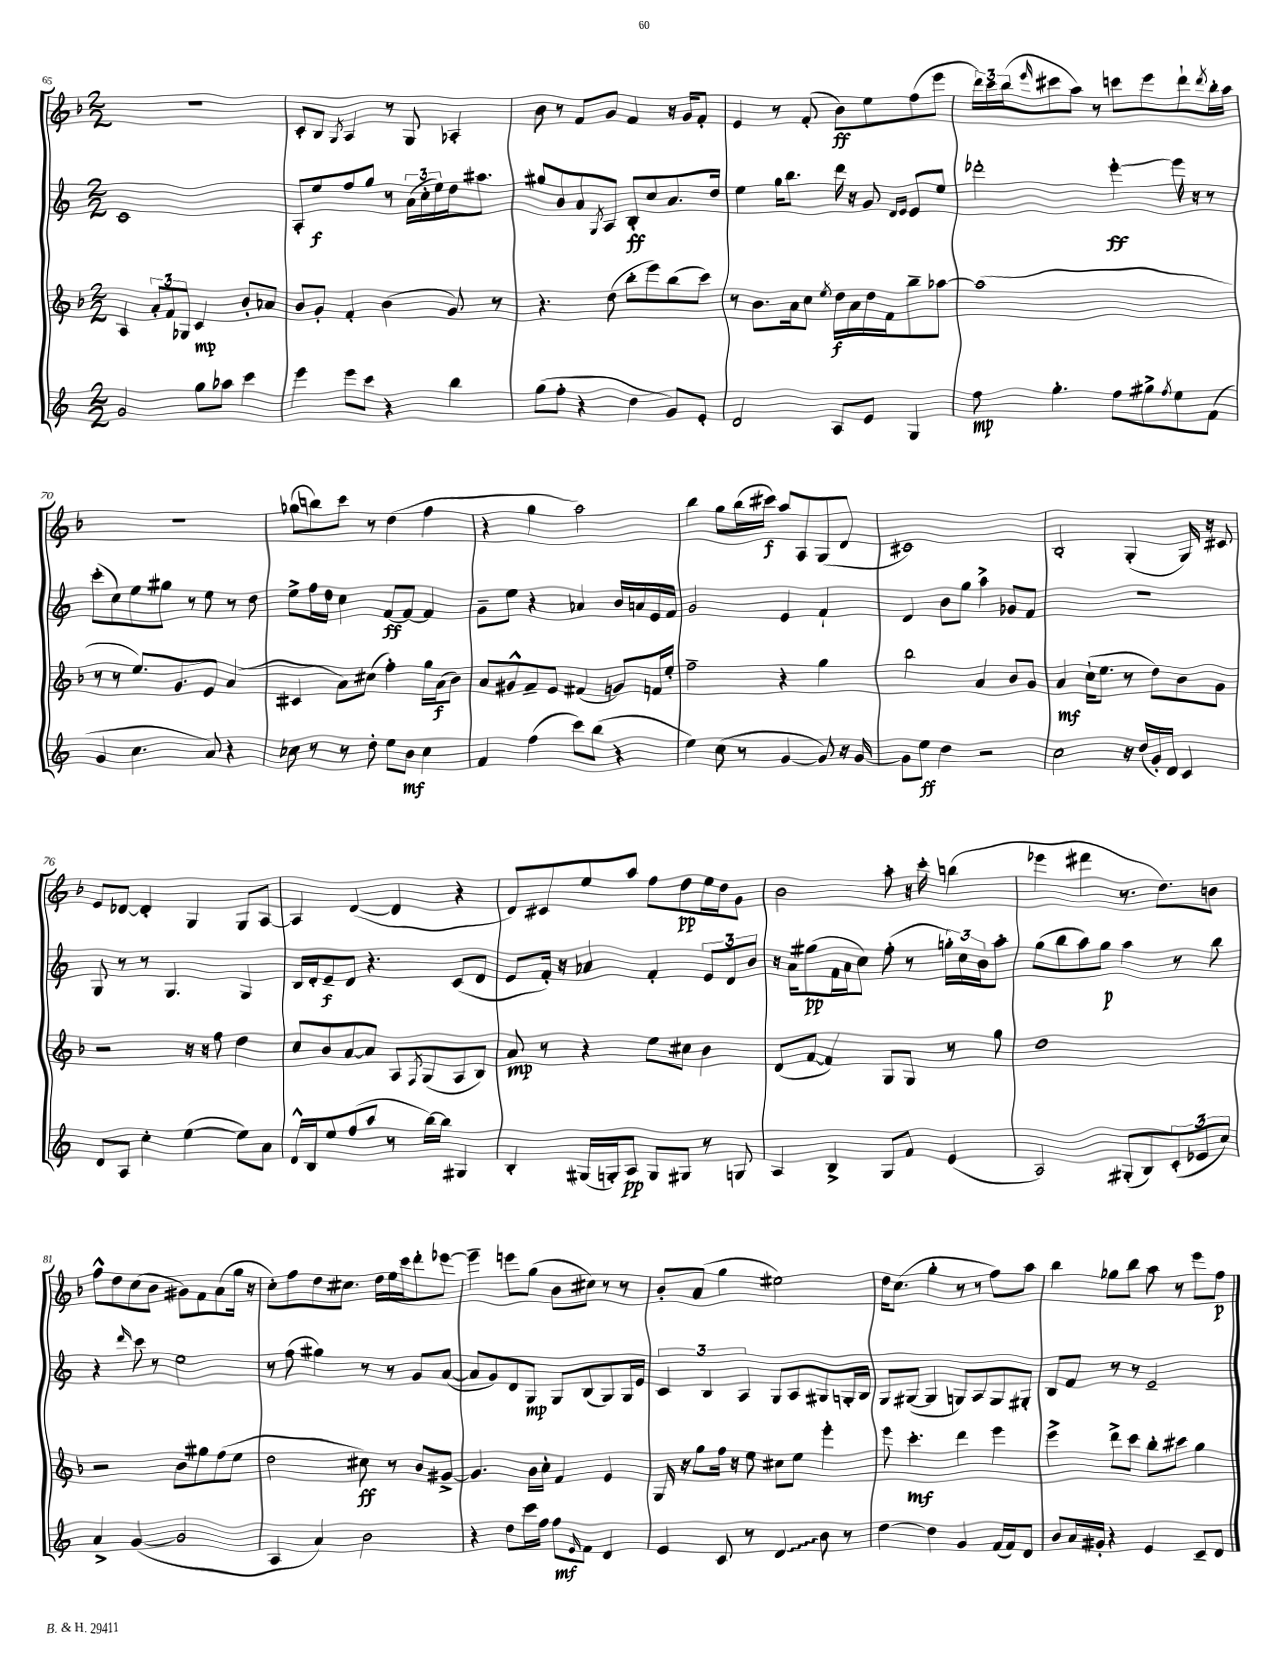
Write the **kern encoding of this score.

**kern	**kern	**kern	**kern
*staff4	*staff3	*staff2	*staff1
*clefG2	*clefG2	*clefG2	*clefG2
*k[]	*k[b-]	*k[]	*k[b-]
*M2/2	*M2/2	*M2/2	*M2/2
2g	4A	1c	1r
.	12a'	.	.
.	12f	.	.
.	12G-	.	.
8gg	4c	.	.
8aa-	.	.	.
4ccc	8b-'	.	.
.	8a-	.	.
=	=	=	=
4eee	8b-	8A'	8c'
.	8g'	8ee	8B-
.	.	.	8qG
8eee	4f'	8ff	4A
8ccc	.	8gg	.
4r	(4b-	8r	8r
.	.	(24a	8G
.	.	24cc'	.
.	.	24ee)	.
4bb	8g)	16dd	4A-'
.	.	8.aa#	.
.	8r	.	.
=	=	=	=
(8gg	4.r	8gg#	8b-
8ff'	.	8b	8r
4r	.	8a	8f
.	.	8qG	.
.	(8dd	8A	8g
4dd	8bb-'	8B'	4f
.	8eee)	8cc	.
8g)	(8bb-	8.a	16r
.	.	.	16g
8e'	8ccc)	.	8f'
.	.	16dd	.
=	=	=	=
2d	8r	4ee	4e
.	8.b-	.	.
.	.	16gg	8r
.	16a	8.bb	.
.	8cc	.	(8f'
.	8qee	.	.
8A	16dd	16ddd	8b-)
.	16a	16r	.
8e	16dd	8g	8ee
.	16f	.	.
.	.	16qqd	.
.	.	16qqe	.
4G	8bb-~	8e	(8ff
.	[8aa-	8ee	8eee
=	=	=	=
8ff	(1aa-]	2ddd-'	24ddd)
.	.	.	24ccc
.	.	.	(24bb-
.	.	.	16qqeee
4.gg'	.	.	8ccc#
.	.	.	8aa)
.	.	.	8r
8ff	.	[4eee'	8ccc
8gg#^	.	.	8eee
8qff	.	.	.
8ee	.	16eee]	8ddd`
.	.	16r	.
.	.	.	8qddd
(8f	.	8r	16bb-'
.	.	.	16aa
=	=	=	=
4g	8r	(8ccc'	1r
.	8r	8cc)	.
4.cc	8.ee)	8ee	.
.	.	8gg#	.
.	8.g	.	.
.	.	8r	.
8a)	8e	8ee	.
4r	(4a	8r	.
.	.	8dd	.
=	=	=	=
8cc-	4c#	8ee^	(8gg-
8r	.	16ff	8bb)
.	.	16dd	.
8r	8a)	4cc	8ccc
8dd'	(8cc#	.	8r
8ee	4ff')	[8f	(4dd
8b	.	8f_	.
4cc-	16gg	4f]	4ff
.	(16a	.	.
.	8b-)	.	.
=	=	=	=
4f	8a	8g~	4r
.	8g#^^	8ee	.
(4ff	8f~	4r	4gg
.	8e	.	.
8ccc)	(4f#	4a-	2aa)
(8bb	.	.	.
4r	8g)	16b	.
.	.	16a	.
.	16f	16e	.
.	16ee'	16f	.
=	=	=	=
4ee)	2ff~	2g	4bb-
(8cc	.	.	8gg
8r	.	.	(16bb-
.	.	.	16ccc#)
[4g	4r	4e	8aa
.	.	.	8A
8g])	4gg	4f`	(8G
16r	.	.	8d
[16g	.	.	.
=	=	=	=
8g]	2bb-	4d	1c#)
8ee	.	.	.
4dd	.	8b	.
.	.	8gg	.
2r	4a	4aa^	.
.	8b-	8g-	.
.	8g	8f	.
=	=	=	=
2cc	4a	1r	2B-'
.	(16cc`	.	.
.	8.ee	.	.
16r	8r	.	(4G'
(16dd	.	.	.
16g')	8dd)	.	.
16d	.	.	.
4c	8b-	.	16G)
.	.	.	16r
.	8g	.	8c#
=	=	=	=
8d	2r	8G	8e
8A	.	8r	[8d-
4cc'	.	8r	4d-']
.	.	4.G	.
([4ee	16r	.	4G
.	16r	.	.
.	8ff	.	.
8ee])	4dd	4G	8G
8a	.	.	[8A
=	=	=	=
16d^^	8cc	16B	4A]
16B	.	16d'	.
8ee	8b-	8e~	.
(8ff	[8a	8d	([4d
8aa	8a]	4.r	.
8r	8A	.	4d]
.	8qF	.	.
[16bb)	(8G	.	.
16bb]	.	.	.
4G#	8A	(8c	4r
.	8B-)	8d	.
=	=	=	=
4B'	8a	8e	8d)
.	8r	16f')	8c#
.	.	16r	.
(16G#	4r	4a-	8ee
16G')	.	.	.
8A	.	.	8aa
8G	8ee	4f'	8ff
8G#	8cc#	.	8dd
8r	4b-	12e	16ee
.	.	.	16dd
.	.	12d	.
8G	.	.	8g
.	.	12b	.
=	=	=	=
4A	(8d	16r	2b-
.	.	16a	.
.	[8f	(8gg#	.
4B^	4f])	16f	.
.	.	16a	.
.	.	8cc)	.
8G	8G	(8ff'	8aa'
8f	8G	8r	16r
.	.	.	16ccc'
(4e	8r	24gg')	(4bb
.	.	24cc	.
.	.	24b	.
.	8gg	8aa'	.
=	=	=	=
2A)	1dd	(8gg	4eee-
.	.	8bb	.
.	.	8aa)	4ddd#
.	.	8gg	.
(8G#'	.	4aa	8.r
8B)	.	.	.
.	.	.	8.dd)
(12c'	.	8r	.
12e-	.	.	.
.	.	8bb	8b
12cc)	.	.	.
=	=	=	=
4a^	2r	4r	8ff^^
.	.	.	8dd
.	.	16qqddd	.
([4g	.	8ccc	(8cc
.	.	8r	8b-
2g]	8b-	2ee	8g#)
.	8gg#	.	8f
.	(8ff	.	(8a
.	8ee	.	16gg
.	.	.	16r
=	=	=	=
4A	2dd	8r	8cc')
.	.	(8ff	8ff
4a)	.	4gg#)	8dd
.	.	.	8.cc#
2b	8cc#)	8r	.
.	.	.	16dd
.	8r	8r	16ee
.	.	.	16ccc
.	8b-	8g	8ddd'
.	[8g#^	([8a	[8eee-
=	=	=	=
4r	4.g#]	8a]	4eee-~]
.	.	8g)	.
8dd	.	8d	8eee
16ccc	16b-	8G	(8gg
16ff	16cc'	.	.
8ff	4f	8G	8b-
16qqe	.	.	.
8f	.	(8B	8cc#)
4d	4e	8G)	8r
.	.	16G	8r
.	.	16e	.
=	=	=	=
4e	16G	6c	8b-'
.	16r	.	.
.	8gg	.	(8a
.	.	6B	.
8c	16ff	.	4gg
.	16r	.	.
.	.	6A	.
8r	8ee	.	.
4d	8cc#	8G	2ee#)
.	8ee	8A	.
8b	4eee'	8G#	.
8r	.	16G'	.
.	.	16B	.
=	=	=	=
[4dd	8eee	8G	16dd
.	.	.	(8.cc
.	4.ccc'	([8G#	.
4dd]	.	4G#]	4gg'
4g	4ddd	8G)	8r
.	.	8A	8r
(16f	4eee	8G	8ff)
16f)	.	.	.
8d	.	8G#'	8aa
=	=	=	=
8b	4eee^	8B	4bb-
16a	.	8f	.
16g#'	.	.	.
4r	8ddd^	8r	8gg-
.	8ccc	8r	8bb-
4e	8bb-'	2e~	8aa
.	8ccc#	.	8r
8c~	4gg	.	8eee
8d	.	.	8ff
==	==	==	==
*-	*-	*-	*-
